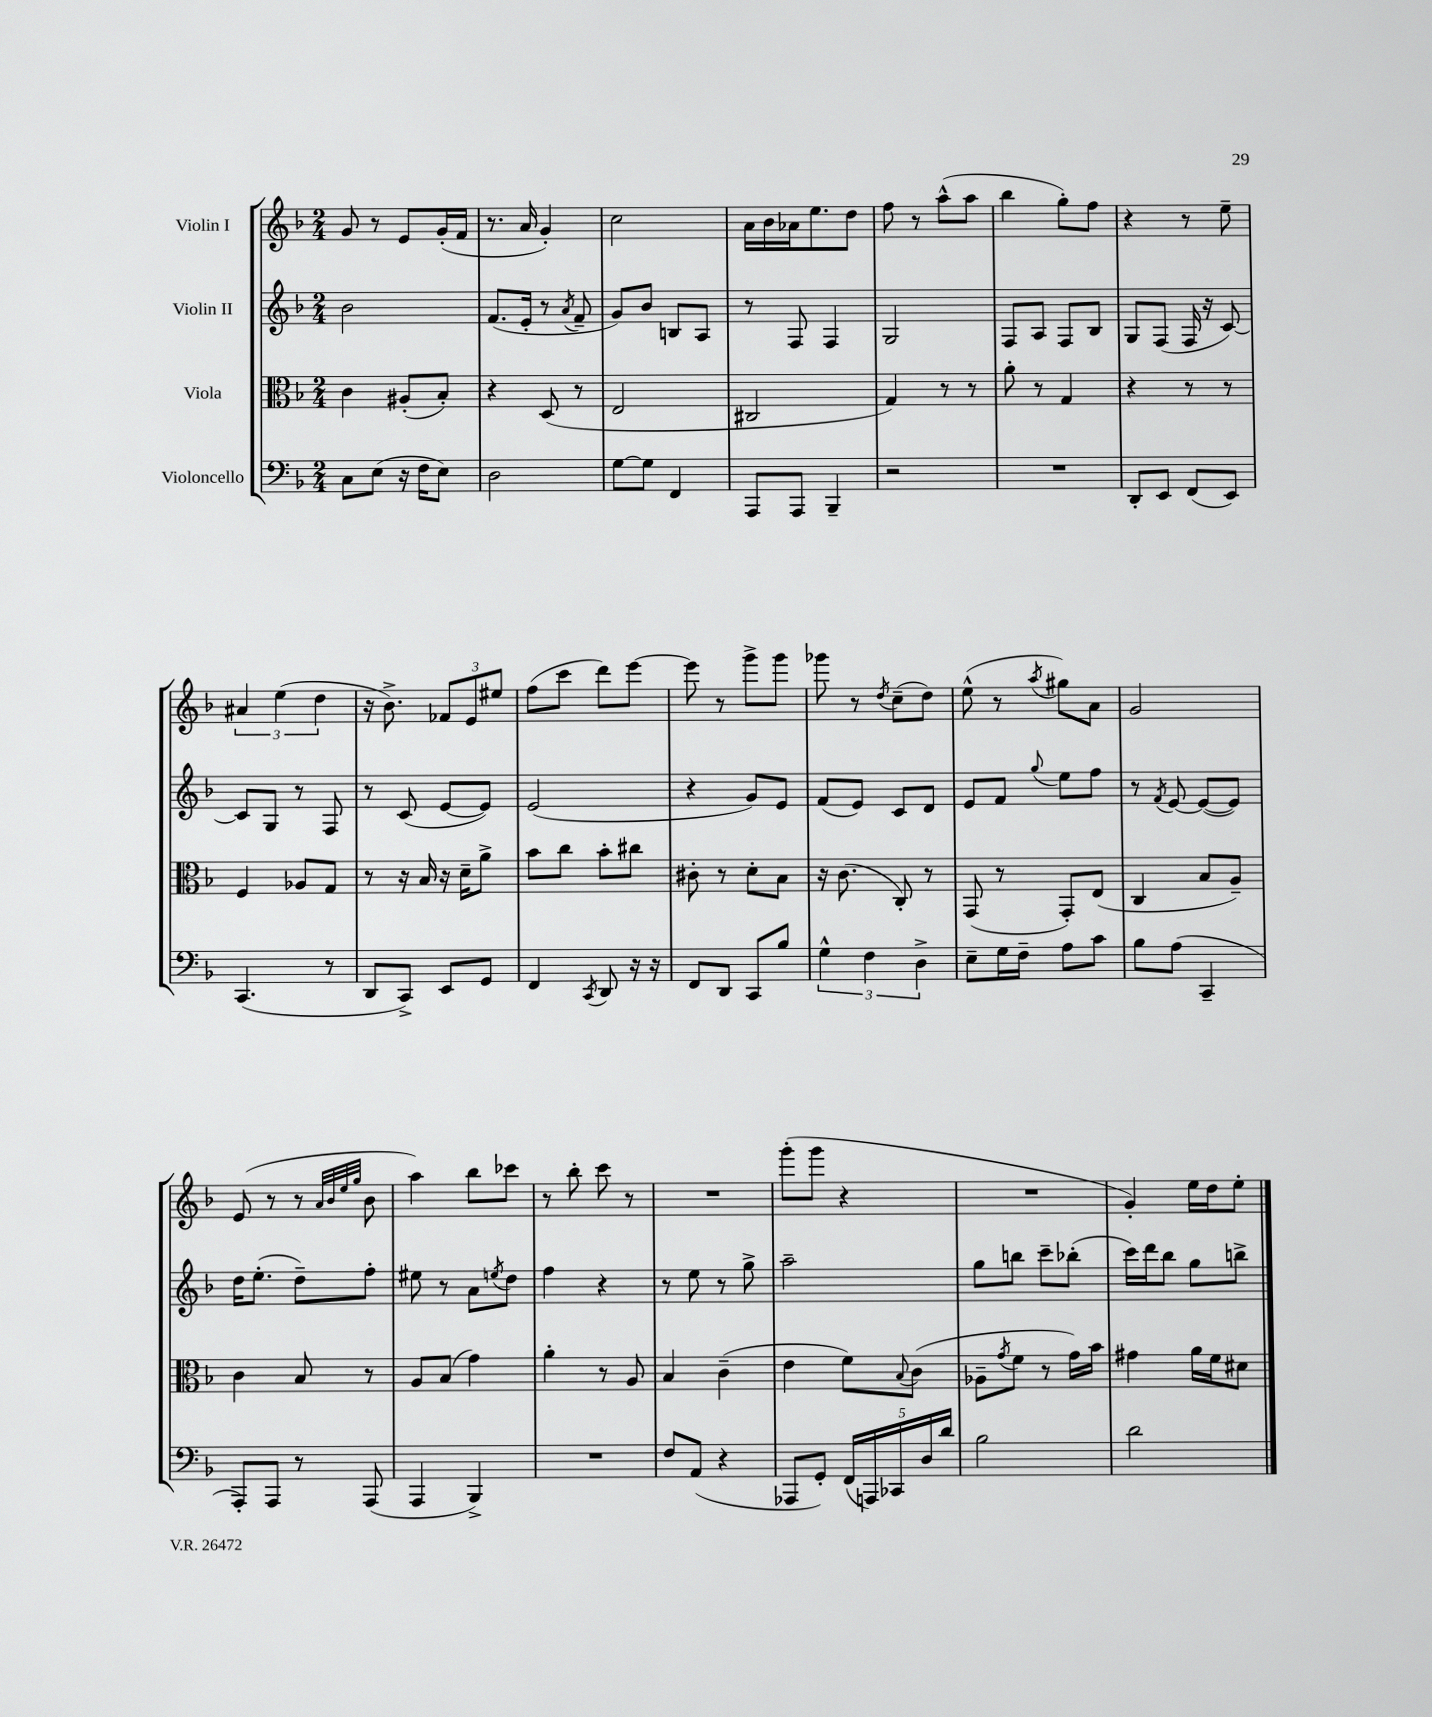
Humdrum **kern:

**kern	**kern	**kern	**kern
*staff4	*staff3	*staff2	*staff1
*clefF4	*clefC3	*clefG2	*clefG2
*k[b-]	*k[b-]	*k[b-]	*k[b-]
*M2/4	*M2/4	*M2/4	*M2/4
8C	4c	2b-	8g
(8E	.	.	8r
16r	(8A#'	.	8e
16F	.	.	.
8E)	8B-')	.	(16g'
.	.	.	16f
=	=	=	=
2D	4r	(8.f	8.r
.	.	16e'	16a
.	(8D	8r	4g')
.	.	8qa	.
.	8r	8f~	.
=	=	=	=
[8G	2E	8g)	2cc
8G]	.	8b-	.
4FF	.	8B	.
.	.	8A	.
=	=	=	=
8AAA	2C#	8r	16a
.	.	.	16b-
8AAA	.	8F	16a-
.	.	.	8.ee
4BBB-~	.	4F	.
.	.	.	8dd
=	=	=	=
2r	4G)	2G	8ff
.	.	.	8r
.	8r	.	(8aa^^
.	8r	.	8aa
=	=	=	=
2r	8a'	8F	4bb-
.	8r	8A	.
.	4G	8F	8gg')
.	.	8B-	8ff
=	=	=	=
8DD'	4r	8G	4r
8EE	.	(8F	.
(8FF	8r	16F	8r
.	.	16r	.
8EE)	8r	[8c)	8ee~
=	=	=	=
(4.CC	4F	8c]	6a#
.	.	8G	.
.	.	.	(6ee
.	8A-	8r	.
.	.	.	6dd
8r	8G	8F	.
=	=	=	=
8DD	8r	8r	16r
.	.	.	8.b-^)
8CC^)	16r	(8c	.
.	16B-	.	.
8EE	16r	[8e	12f-
.	16d~	.	.
.	.	.	12e
8GG	8a^	8e])	.
.	.	.	12ee#
=	=	=	=
4FF	8b-	(2e	(8ff
.	8cc	.	8ccc
8qCC	.	.	.
8DD	8b-'	.	8ddd)
16r	8cc#	.	[8eee
16r	.	.	.
=	=	=	=
8FF	8c#'	4r	8eee]
8DD	8r	.	8r
8CC	8d'	8g)	8ggg^
8B-	8B-	8e	8ggg
=	=	=	=
6G^^	16r	(8f	8ggg-
.	(8.c	.	.
.	.	8e)	8r
6F	.	.	.
.	.	.	8qdd
.	8C')	8c	(8cc~
6D^	.	.	.
.	8r	8d	8dd)
=	=	=	=
8E~	(8GG	8e	(8ee^^
16G	8r	8f	8r
16F~	.	.	.
.	.	8qqgg	8qaa
8A	8GG')	8ee	8gg#)
8c	(8E	8ff	8a
=	=	=	=
8B-	4C	8r	2g
.	.	8qf	.
(8A	.	[8e	.
4CC~	8B-	(8e_	.
.	8A~)	8e])	.
=	=	=	=
8AAA')	4c	16dd	(8e
.	.	(8.ee'	.
8AAA	.	.	8r
8r	8B-	8dd~)	8r
.	.	.	32qqa
.	.	.	32qqb-
.	.	.	32qqee
.	.	.	32qqgg
(8AAA	8r	8ff'	8b-
=	=	=	=
4AAA	8A	8ee#	4aa)
.	(8B-	8r	.
4BBB-^)	4g)	8a	8bb-
.	.	8qee	.
.	.	8dd	8ccc-
=	=	=	=
2r	4a'	4ff	8r
.	.	.	8bb-'
.	8r	4r	8ccc
.	8A	.	8r
=	=	=	=
8F	4B-	8r	2r
(8AA	.	8ee	.
4r	(4c~	8r	.
.	.	8gg^	.
=	=	=	=
8AAA-	4e	2aa~	(8ggg'
8GG')	.	.	8ggg
(20FF	8f)	.	4r
20AAA)	.	.	.
20CC-	.	.	.
.	8qqB-	.	.
.	(8c	.	.
20D	.	.	.
20d	.	.	.
=	=	=	=
2B-	8A-~	8gg	2r
.	8qg	.	.
.	8f	8bb	.
.	8r	8ccc~	.
.	16g)	(8bb-'	.
.	16b-	.	.
=	=	=	=
2d	4g#	16ccc)	4g')
.	.	16ddd	.
.	.	8bb-	.
.	16a	8gg	16ee
.	16f	.	16dd
.	8d#	8bb^	8ee'
==	==	==	==
*-	*-	*-	*-
